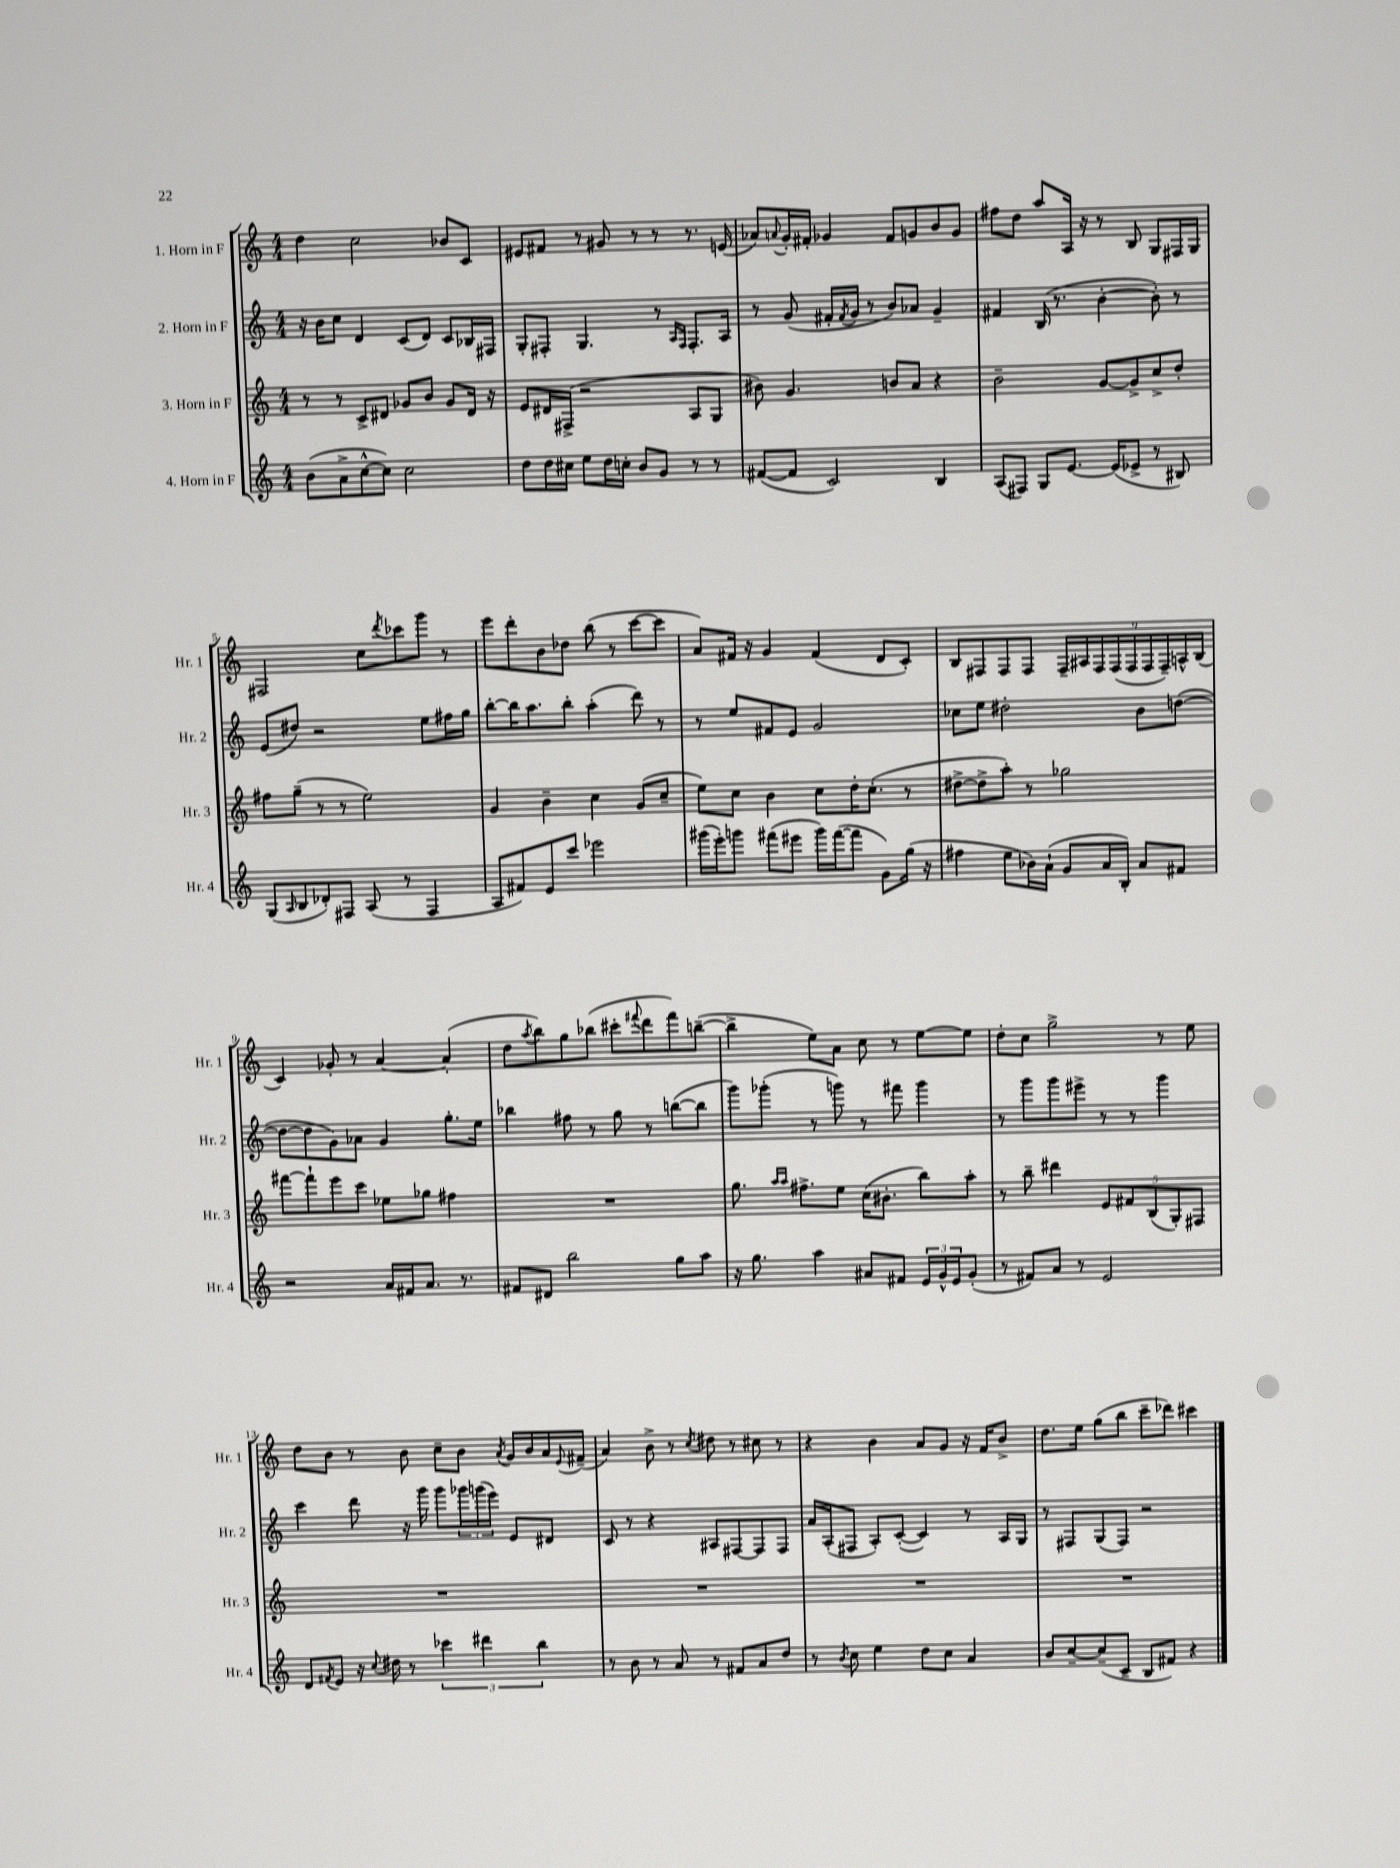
<<
\new StaffGroup <<
\new Staff = "s0" \with { instrumentName = "1. Horn in F" shortInstrumentName = "Hr. 1" } {
    \clef treble \key c \major \numericTimeSignature \time 4/4
    d''4 c''2 bes'8 c'8 |
    eis'8 fis'8 r8 gis'8 r8 r8 r8. e'16( |
    aes'8) \appoggiatura { a'8 } g'16-. fis'16-. ges'4 fis'8 g'8 b'8 g'8 |
    fis''8 d''8 a''8 a16 r16 r8 b8 g8 fis16 g16 |
    fis2 c''8 \acciaccatura { d'''8 } ces'''8 g'''8 r8 |
    e'''8 d'''8-. b'8 des''8 b''8( r8 c'''8~ c'''8 |
    a'8) fis'16 r16 g'4 fis'4( d'8 c'8-.) |
    b8 fis8 fis8 fis8 \tuplet 9/8 { fis16-- ais16 fis16 fis16( fis16 fis16 fis16--) a16-^ b16( } |
    c'4) ges'8-. r8 a'4~ a'4-.( |
    d''8 \acciaccatura { a''8 } b''8) g''8 bes''8( cis'''8-. \appoggiatura { fis'''8 } d'''8 fis'''8) b''8~--( |
    b''4-> e''8) a'8 c''8 r8 e''8~ e''8 |
    d''8-. c''8 g''2-> r8 e''8 |
    d''8 b'8 r8 b'8 c''8-- b'8 \acciaccatura { a'8 } g'16 b'16 a'16 \appoggiatura { e'8 } fis'16--( |
    a'4) b'8-> r8 \acciaccatura { c''8 } dis''8 r8 cis''8 r8 |
    r4 b'4 a'8 g'8 r16 f'16 b'8-> |
    d''8. e''16 g''8( b''8 c'''8-- des'''8) cis'''4 \bar "|." |
}
\new Staff = "s1" \with { instrumentName = "2. Horn in F" shortInstrumentName = "Hr. 2" } {
    \clef treble \key c \major \numericTimeSignature \time 4/4
    r16 b'16 c''8 d'4 c'8( d'8) c'8 bes16 fis16 |
    g8-. fis8-. g4. r8 \grace { a16 fis16 } fis8.-. a16 |
    r8 g'8( fis'16-. \acciaccatura { fis'8 } g'16 r8 b'8) aes'8 g'4-- |
    fis'4 b16( r8. b'4~-. b'8-.) r8 |
    e'8( dis''8) r2 e''8 fis''16 g''16 |
    b''8~-. b''16 a''8. b''8-. a''4-.( d'''8) r8 |
    r8 e''8 fis'8 e'8 g'2 |
    ces''8 e''8 dis''2-. b'8 d''8~( |
    d''8~ d''8 g'8) aes'8 g'4 g''8.-. e''16 |
    bes''4 fis''8 r8 g''8 r8 b''8~( b''8 |
    g'''8) ges'''8-.( r8 g'''8) r8 fis'''8 g'''4 |
    r8 g'''8 g'''8 eis'''8-> r8 r8 g'''4 |
    c'''4 d'''8 r16 g'''16 g'''8 \tuplet 3/2 { ges'''16 g'''16( e'''16) } e'8 dis'8 |
    c'8 r8 r4 ais8 fis8~ fis8 fis8 |
    a'16 a16-.( fis8 a8-.) c'8~-.( c'4) r8 a16 g16 |
    r8 fis8 g8( fis8) r2 \bar "|." |
}
\new Staff = "s2" \with { instrumentName = "3. Horn in F" shortInstrumentName = "Hr. 3" } {
    \clef treble \key c \major \numericTimeSignature \time 4/4
    r8 r8 c'8-> dis'8 ges'8 b'8 ges'8 dis'16 r16 |
    e'8 dis'16 fis16->( r2 a8 g8 |
    bis'8) g'4. b'8 a'8 r4 |
    b'2-- g'8~ g'8-> c''8-> d''8-. |
    fis''8 g''8--( r8 r8 e''2) |
    g'4 b'4-- c''4 g'8( c''8-- |
    e''8) c''8 b'4 c''8 d''16-. c''8.-.( r8 |
    dis''8~-> dis''8-> a''8-.) r8 ges''2 |
    fis'''8~ fis'''8-! e'''8 c'''8 ees''8 ges''8 fis''4 |
    R1 |
    g''8. \grace { a''16 a''16 } fis''8.-> e''8 c''16( bis'8.-. b''8) a''8-. |
    r8 b''8-- dis'''4 \tuplet 5/4 { e'8 fis'8 b8( g8-.) fis8 } |
    R1 |
    R1 |
    R1 |
    R1 \bar "|." |
}
\new Staff = "s3" \with { instrumentName = "4. Horn in F" shortInstrumentName = "Hr. 4" } {
    \clef treble \key c \major \numericTimeSignature \time 4/4
    b'8( a'8-> c''8~-^ c''8) c''2 |
    d''8 d''16 cis''16 e''8 d''16 c''16-. b'8 g'8 r8 r8 |
    fis'8~( fis'8 c'2) b4 |
    a8( fis8) g8 e'8.~ e'16( ees'8-> r8 bis8) |
    g8( \grace { a16 } b8 des'8-.) fis8 a8( r8 fis4 |
    a8 fis'8) e'8 c'''8 ees'''2 |
    gis'''16( e'''16-.) g'''8 fis'''8( eis'''8 g'''16) fis'''16~( fis'''8 g'8) g''16( r16 |
    fis''4 e''8 bes'16) a'16-!( g'8 a'16 b16-.) a'8 fis'8 |
    r2 a'16 fis'16 a'8. r8. |
    fis'8 dis'8 b''2 g''8 a''8 |
    r16 g''8. a''4 ais'8 fis'8 \tuplet 3/2 { e'16 g'16-^ e'16 } g'8-.( |
    r8 fis'8) a'8 r8 e'2 |
    d'8 \acciaccatura { fis'8 } e'8 r16 \appoggiatura { c''8 } dis''16 r8 \tuplet 3/2 { ces'''4 dis'''4 b''4 } |
    r8 b'8 r8 a'8 r8 fis'8 a'8 d''8 |
    r8 \acciaccatura { b'8 } c''8 e''4 d''8 c''8 a'4 |
    b'8 c''8~-- c''8--( c'8-- b8 fis'8) r4 \bar "|." |
}
>>
>>
